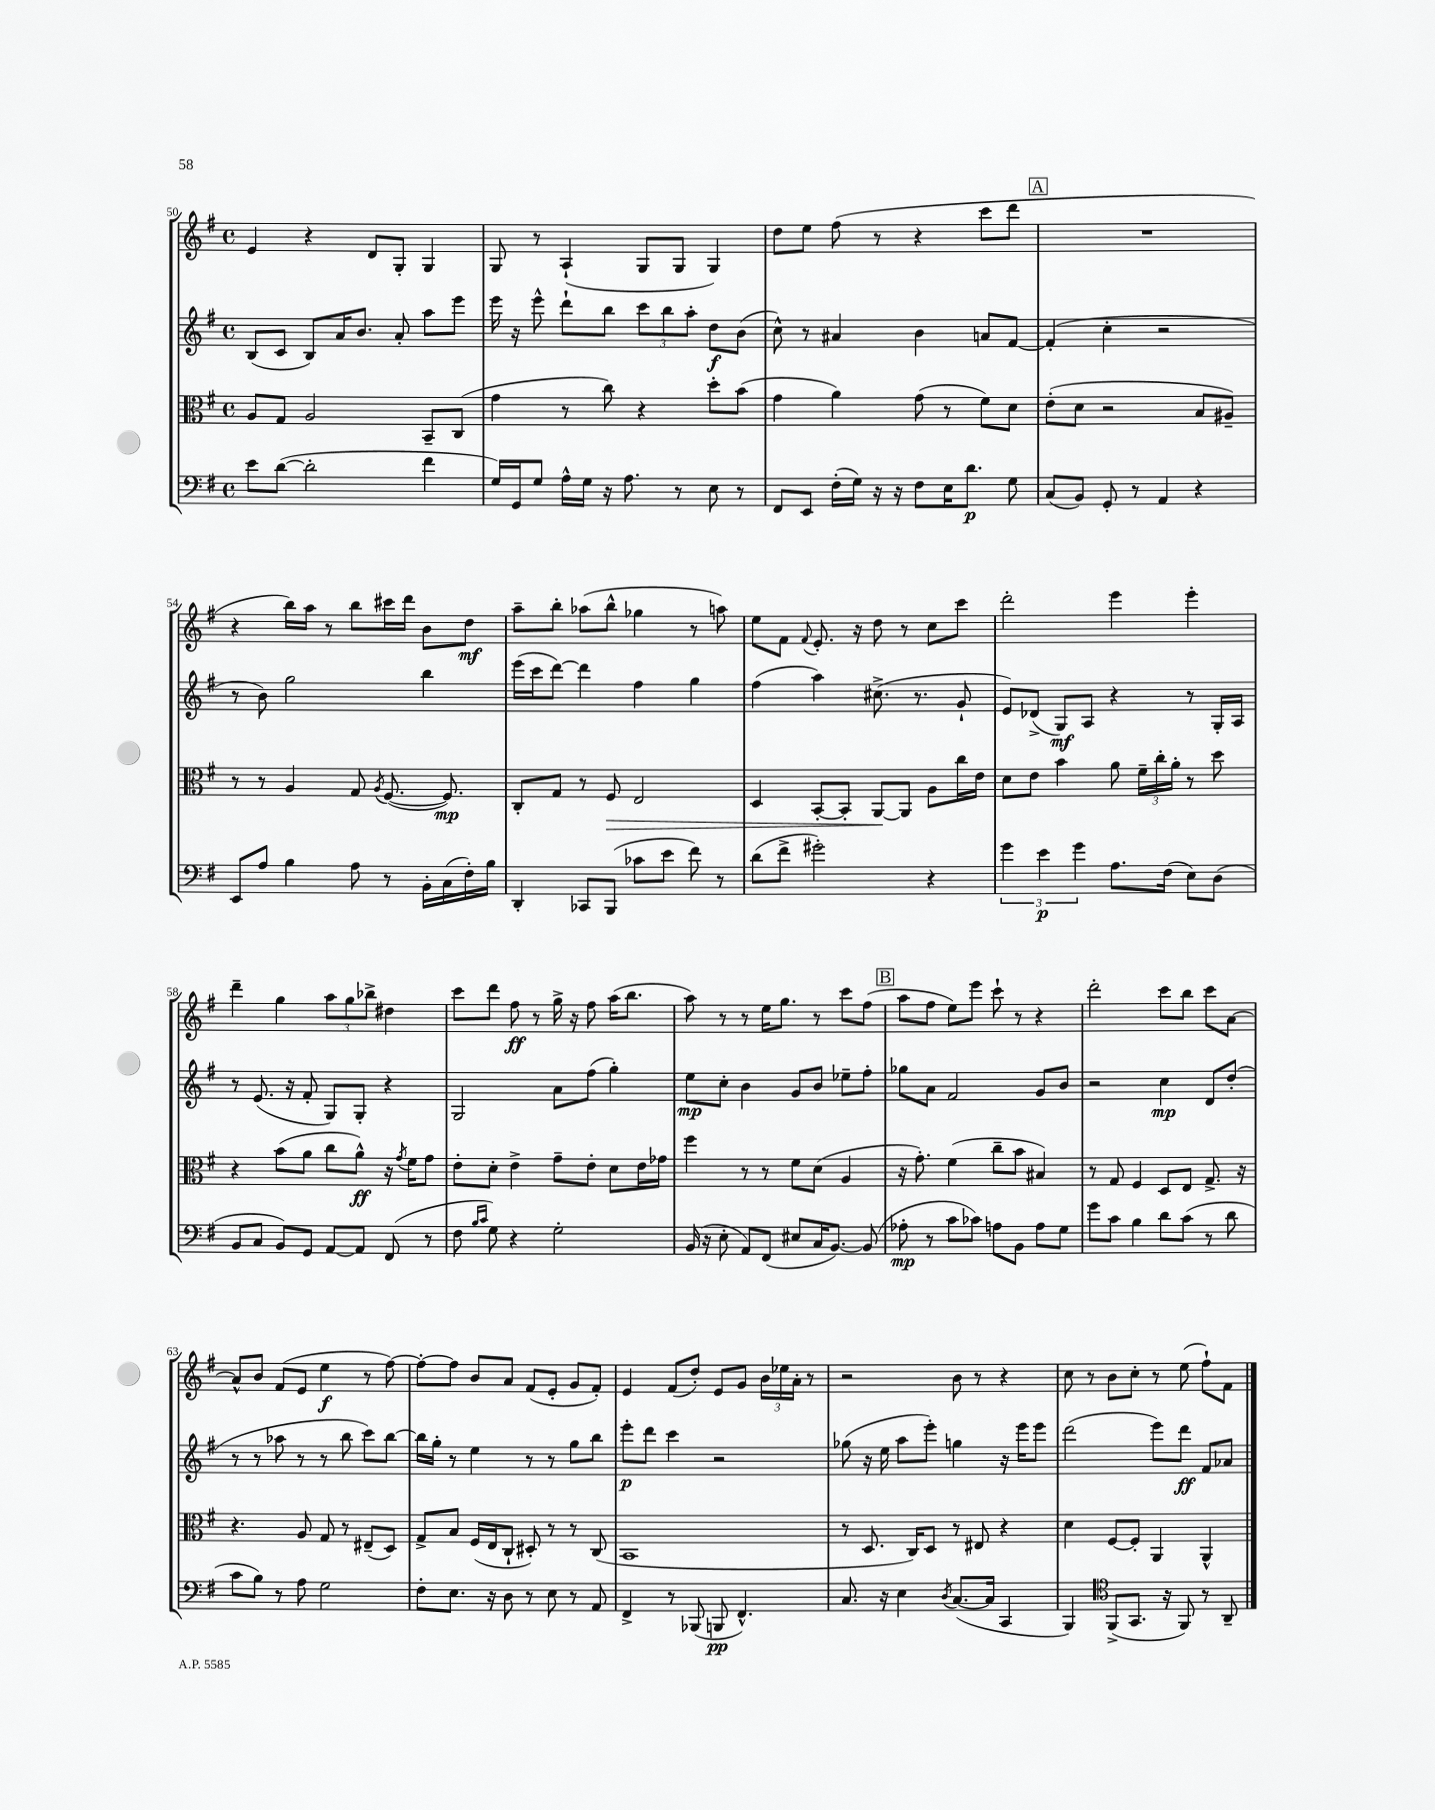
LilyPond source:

<<
\new StaffGroup <<
\new Staff = "s0" {
    \clef treble \key g \major \defaultTimeSignature \time 4/4
    \autoBeamOff e'4 r4 d'8[ g8]-. g4 |
    g8 r8 a4-!( g8[ g8] g4) |
    d''8[ e''8] fis''8( r8 r4 c'''8[ d'''8] |
    \mark \markup { \box "A" } R1 |
    r4 b''16[) a''16] r8 b''8[ cis'''16 d'''16] b'8[ d''8]\mf |
    a''8[-- b''8]-. aes''8[( b''8]-^ ges''4 r8 a''8) |
    e''8[ fis'8] \appoggiatura { fis'8 } e'8.-. r16 d''8 r8 c''8[ c'''8] |
    d'''2-. e'''4 e'''4-. |
    d'''4-- g''4 \tuplet 3/2 { a''8[ g''8 bes''8]-> } dis''4 |
    c'''8[ d'''8] fis''8\ff r8 g''16-> r16 fis''8 a''16[( b''8.] |
    a''8) r8 r8 e''16[ g''8.] r8 c'''8[ fis''8]( |
    \mark \markup { \box "B" } a''8[ fis''8] e''8[) e'''8] c'''8-! r8 r4 |
    d'''2-. c'''8[ b''8] c'''8[ a'8]~ |
    a'8[-^ b'8] fis'8[( e'8] e''4\f r8 fis''8~) |
    fis''8[~-. fis''8] b'8[ a'8] fis'8[( e'8]-. g'8[ fis'8]-.) |
    e'4 fis'8[( d''8]-.) e'8[ g'8] \tuplet 3/2 { b'16[ ees''16 a'16]-. } r8 |
    r2 b'8 r8 r4 |
    c''8 r8 b'8[ c''8]-. r8 e''8( fis''8[-!) fis'8] \bar "|." |
}
\new Staff = "s1" {
    \clef treble \key g \major \defaultTimeSignature \time 4/4
    \autoBeamOff b8[( c'8] b8[) a'16 b'8.] a'8-. a''8[ e'''8] |
    e'''16 r16 e'''8-^ d'''8[-! b''8] \tuplet 3/2 { c'''8[ b''8 a''8]-. } d''8[\f b'8]( |
    c''8-^) r8 ais'4 b'4 a'8[ fis'8]~ |
    \mark \markup { \box "A" } fis'4-.( c''4-. r2 |
    r8 b'8) g''2 b''4 |
    e'''16[( c'''16 d'''8]~) d'''4 fis''4 g''4 |
    fis''4( a''4) cis''8.->( r8. g'8-! |
    e'8[) des'8]->( g8[\mf) a8] r4 r8 g16[-. a16] |
    r8 e'8.( r16 fis'8-. g8[) g8]-. r4 |
    g2 a'8[ fis''8]( g''4-.) |
    e''8[\mp c''8]-. b'4 g'8[ b'8] ees''8[-- fis''8]-. |
    \mark \markup { \box "B" } ges''8[ a'8] fis'2 g'8[ b'8] |
    r2 c''4\mp d'8[ d''8]-.( |
    r8 r8 aes''8 r8 r8 b''8 c'''8[) b''8]~ |
    b''16[ g''16]-. r8 e''4 r8 r8 g''8[ b''8] |
    e'''8[-.\p d'''8] c'''4 r2 |
    ges''8( r16 e''16 a''8[ e'''8]-.) g''4 r16 e'''16[ e'''8] |
    d'''2( e'''8[) d'''8]\ff fis'8[ aes'8] \bar "|." |
}
\new Staff = "s2" {
    \clef alto \key g \major \defaultTimeSignature \time 4/4
    \autoBeamOff a8[ g8] a2 b,8[-- c8]( |
    g'4 r8 c''8) r4 d''8[-. b'8]( |
    g'4 a'4) g'8( r8 fis'8[) d'8] |
    \mark \markup { \box "A" } e'8[-.( d'8] r2 b8[ ais8]--) |
    r8 r8 a4 g8 \acciaccatura { a8 } fis8.~( fis8.\mp) |
    c8[-. g8] r8 fis8\> e2 |
    d4 b,8[~-. b,8]-. a,8[~\! a,8] a8[ c''16 e'16] |
    d'8[ e'8] b'4 a'8 \tuplet 3/2 { fis'16[-- c''16-. a'16]-. } r8 d''8 |
    r4 b'8[( a'8] c''8[ a'8]-^\ff) r16 \acciaccatura { g'8 } fis'16[ g'8] |
    e'8[-. d'8]-. e'4-> g'8[-- e'8]-. d'8[ e'16 ges'16] |
    fis''4 r8 r8 fis'8[ d'8]( a4 |
    \mark \markup { \box "B" } r16 g'8.-.) fis'4( c''8[-- b'8] bis4) |
    r8 g8 fis4 d8[ e8] g8.-> r16 |
    r4. a8 g8 r8 eis8[--( d8]) |
    g8[-> b8] fis16[( e16 c8]-! dis8-.) r8 r8 c8( |
    b,1 |
    r8 d8. c16[) d8] r8 eis8 r4 |
    d'4 fis8[~ fis8]-. a,4 a,4-^ \bar "|." |
}
\new Staff = "s3" {
    \clef bass \key g \major \defaultTimeSignature \time 4/4
    \autoBeamOff e'8[ d'8]~( d'2-. fis'4 |
    g16[) g,16 g8] a16[-^ g16] r16 a8. r8 e8 r8 |
    fis,8[ e,8] fis16[-.( g16]) r16 r16 fis8[ e16 d'8.]\p g8 |
    \mark \markup { \box "A" } c8[( b,8]) g,8-. r8 a,4 r4 |
    e,8[ a8] b4 a8 r8 b,16[-. c16( fis16-.) b16] |
    d,4-. ces,8[ b,,8]( ces'8[ e'8] fis'8) r8 |
    d'8[( fis'8]-> gis'2-.) r4 |
    \tuplet 3/2 { g'4 e'4\p g'4 } a8.[ fis16]( e8[) d8]( |
    b,8[ c8] b,8[) g,8] a,8[~ a,8] fis,8( r8 |
    fis8 \grace { b16[ c'16] } g8) r4 g2-. |
    b,16( r16 e8-. a,8[) fis,8]( eis8[ c16 b,8.]~) b,8( |
    \mark \markup { \box "B" } aes8-.\mp r8 c'8[ ces'8]) a8[ b,8] a8[ g8] |
    g'8[ c'8] b4 d'8[ c'8]( r8 d'8 |
    c'8[ b8]) r8 a8 g2 |
    fis8[-. e8.] r16 d8 r8 e8 r8 a,8 |
    fis,4-> r8 bes,,8( b,,8\pp fis,4.-^) |
    c8. r16 e4 \acciaccatura { d8 } c8.[~( c16] c,4 |
    b,,4) \clef tenor fis,8[->( g,8.] r16 fis,8) r8 a,8-- \bar "|." |
}
>>
>>
\layout { \context { \Score currentBarNumber = #50 } }
